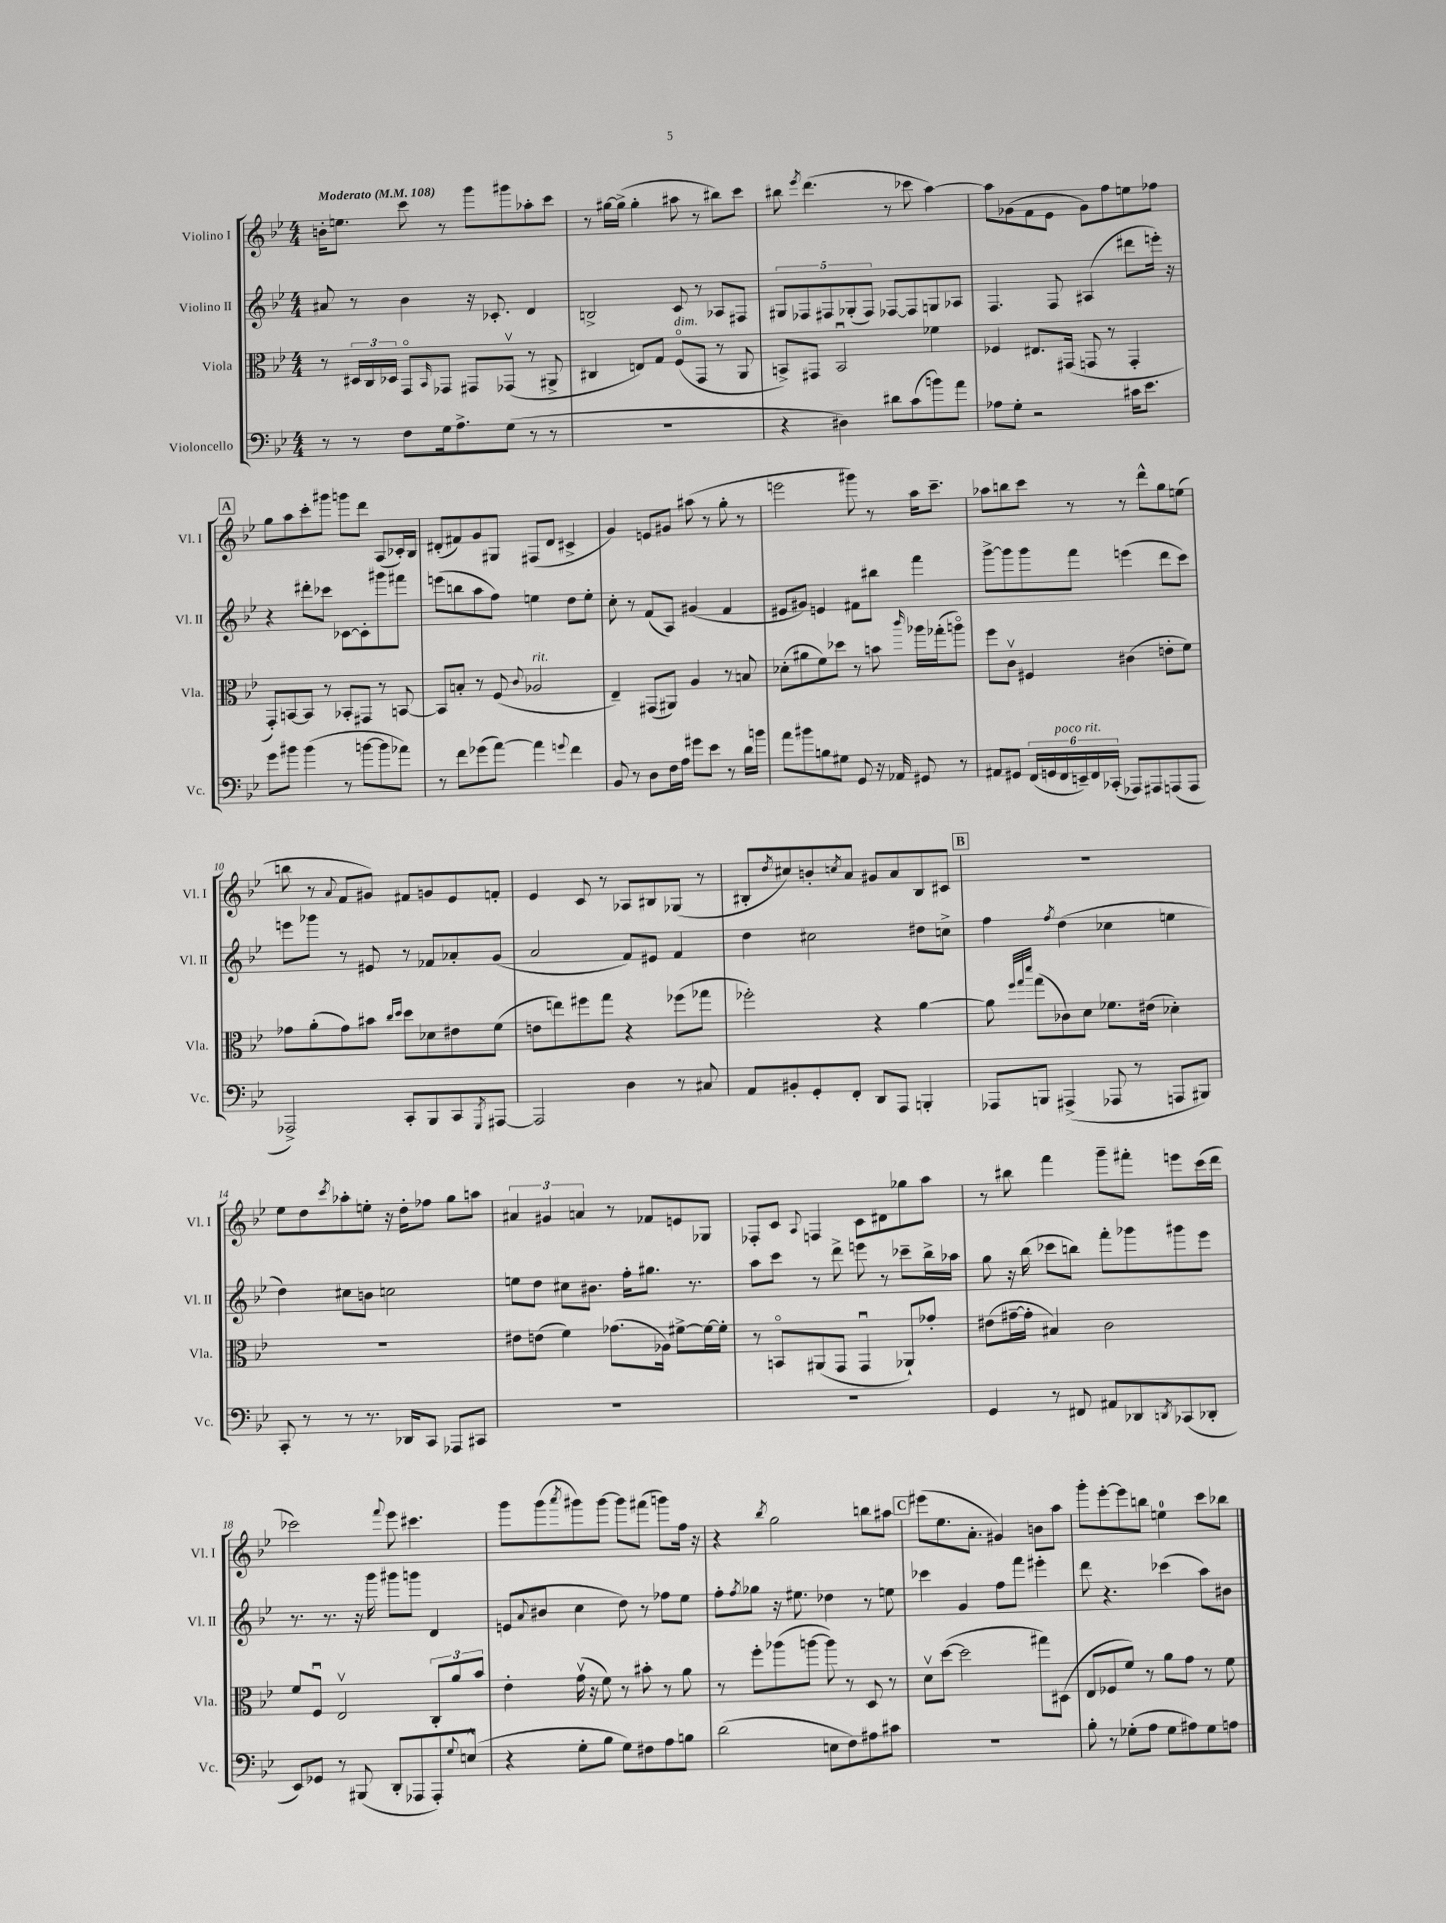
<<
\new StaffGroup <<
\new Staff = "s0" \with { instrumentName = "Violino I" shortInstrumentName = "Vl. I" } {
    \clef treble \key bes \major \numericTimeSignature \time 4/4 \tempo "Moderato" 4 = 108
    b'16-. e''8. c'''8 r8 g'''8 gis'''8 aes''8-. c'''8 |
    r8 gis''16~ gis''16->( gis''4-. ais''8 r8 bis''8) c'''8 |
    bis''8 \acciaccatura { ees'''8 } d'''4.( r8 ces'''8 a''4~) |
    a''8 ges'8( f'8 ees'8 ges'8) f''8 e''8 fes''8 |
    \mark \markup { \box "A" } g''8 a''8 c'''8-. gis'''8 g'''8 d'''8 a8( ces'16-.) bes16 |
    dis'8-.( fis'8) g'8 gis8 fis8( dis'8 cis'4-> |
    g'4) e'8 gis'8 ais''8( r8 g''8-. r8 |
    e'''2 gis'''8) r8 a''16 c'''8.-- |
    aes''8 b''8 c'''8 r8 r8 d'''8-^ g''8 e''8( |
    b''8 r8 \appoggiatura { a'8 } f'8 gis'8) fis'8 g'8 ees'8 f'8-. |
    ees'4 c'8 r8 aes8 bis8 ges8( r8 |
    bis8-. \acciaccatura { d''8 } cis''8) b'8-. \acciaccatura { c''8 } a'8 gis'8 a'8 bis8 cis'8 |
    \mark \markup { \box "B" } R1 |
    ees''8 d''8 \acciaccatura { c'''8 } aes''8-. e''8-. r16 d''16-. fes''8 g''8 a''8 |
    \tuplet 3/2 { ais'4 gis'4 a'4 } r8 fes'8 e'8 ges8 |
    fes8-. c'8 \appoggiatura { a8 } f4 c'8 dis'8 ges''8 a''8 |
    r8 bis''8 f'''4 g'''8-- fis'''8-. e'''8 c'''16( d'''16 |
    ces'''2) \appoggiatura { f'''8 } ees'''8 cis'''4. |
    g'''8 g'''8( \acciaccatura { a'''8 } gis'''8) gis'''8~ gis'''8 fis'''8( g'''8) f''16 r16 |
    r4 \acciaccatura { bes''8 } g''2 b''8 ais''8 |
    \mark \markup { \box "C" } eis'''8( ees''8. a'8.-. gis'4) b'8 a''8 |
    g'''8-. ees'''8~-. ees'''8 b''8 e''4-0 c'''8 bes''8 \bar "|." |
}
\new Staff = "s1" \with { instrumentName = "Violino II" shortInstrumentName = "Vl. II" } {
    \clef treble \key bes \major \numericTimeSignature \time 4/4
    ais'8 r8 bes'4 r16 ces'8.-. d'4 |
    b2-> c'8 r8 aes8 fis8 |
    \tuplet 5/4 { gis8 fes8 fis8 ges8-.( fis8) } fes8~ fes8 g8 aes8 |
    f4. f8 ais4( dis'''8 e'''16-.) r16 |
    \mark \markup { \box "A" } r4 dis'''8-. ces'''8 ces'8~ ces'8-. gis'''8 fis'''8 |
    e'''8( b''8 a''8 f''8) e''4 d''8 e''8-. |
    c''8-. r8 f'8( a8) gis'4( f'4 |
    eis'8 gis'8) e'4 fis'8 bis''8 f'''4 |
    g'''8~-> g'''8 g'''8 f'''8 e'''4( d'''8 c'''8) |
    e'''8 ges'''8 r8 eis'8 r8 fes'8 aes'8-. g'8( |
    a'2 f'8) eis'8 f'4 |
    d''4 cis''2 dis''8 c''8-> |
    \mark \markup { \box "B" } f''4 \acciaccatura { f''8 } d''4( ces''4 e''4 |
    d''4) cis''8 b'8 c''2 |
    e''8 d''8 cis''8 bis'8. f''16-. gis''8. r8. |
    a''8 c'''8 r8 d'''8-> e'''8 r8 ces'''8-- bes''16-> aes''16 |
    g''8 r16 bes''16( ces'''8 b''8) f'''8-. ges'''8 gis'''8 ees'''8 |
    r8. r8. r16 g'''16 gis'''8 g'''8 d'4 |
    e'8( \appoggiatura { a'8 } bis'8 c''4 d''8) r8 fes''8 ees''8 |
    f''8-. \acciaccatura { f''8 } ges''8 r16 eis''8. des''4 r8 e''8 |
    \mark \markup { \box "C" } ces'''4 g'4 f''8 f'''8 eis'''4-. |
    d'''8 r4. ces'''4( a''8) bis'8 \bar "|." |
}
\new Staff = "s2" \with { instrumentName = "Viola" shortInstrumentName = "Vla." } {
    \clef alto \key bes \major \numericTimeSignature \time 4/4
    r8 \tuplet 3/2 { dis16 c16 des16 } g,8\flageolet \grace { bes,16 } ges,8 gis,8 ges,8\upbow( r8 ais,8-> |
    cis4 e8) g8 f8\flageolet^\markup { \italic "dim." }( g,8 r8 a,8 |
    b,8->) gis,8 b,2\downbow fes'4 |
    fes4 eis8. gis,16( g,8 r8 g,4-. |
    \mark \markup { \box "A" } g,8-.) b,8~ b,8 r8 bes,8-. gis,8 r8 b,8~ |
    b,8 b8-. r8 f8( \appoggiatura { c'8 } aes2^\markup { \italic "rit." } |
    ees4--) gis,8( ais,8) a4 r8 b8 |
    des'8-.( ais'8 f'8) des''8 r8 b'8 \grace { c'''16 } aes''16 ges''16-.( a''8\flageolet) |
    f''8 c'8\upbow fis4 cis'4( e'8-. f'8) |
    ges'8 a'8-.( ges'8) bis'8 \grace { c''16 d''16 } d''8 des'8 eis'8 f'8( |
    e'8 e''8) fis''8 g''8 r4 fes''8( ges''8 |
    fes''2-.) r4 a'4~ |
    \mark \markup { \box "B" } a'8 \grace { f''32 g''32 d'''32 } g''8( ces'8) d'8 fes'8. eis'16( des'4-.) |
    R1 |
    eis'8 e'8( f'4) ges'8.( aes16) fis'8~-> fis'16~ fis'16-. |
    r8 b,8\flageolet ais,8( g,8 g,4\downbow aes,8-!) ges'8-. |
    eis'8( gis'16~-- gis'16-. bis4) c'2 |
    f'8 f8\downbow ees2\upbow \tuplet 3/2 { c8-. a'8 bes'8 } |
    ees'4-. g'16\upbow( r16 f'8) r8 bis'8-. r8 a'8 |
    r8 f''8-. aes''8( a''8~ a''8) r8 d8 r8 |
    \mark \markup { \box "C" } d'8\upbow d''8~( d''2 gis''8) dis8( |
    ees8 fes8 f'8) r8 a'8 g'8 r8 f'8 \bar "|." |
}
\new Staff = "s3" \with { instrumentName = "Violoncello" shortInstrumentName = "Vc." } {
    \clef bass \key bes \major \numericTimeSignature \time 4/4
    r8 r8 f8 g16 a8.-> g8( r8 r8 |
    R1 |
    r4 dis4) dis'8 c'8( b'8) a'8 |
    aes8 g8-. r2 cis'16 ees'8. |
    \mark \markup { \box "A" } g'8 bis'8 bis'4( r8 b'8~ b'8 aes'8) |
    r8 f'8 ges'8( a'8~) a'4 \appoggiatura { g'8 } f'4 |
    bes,8 r8 d8 f16 a16 gis'8 ees'8 r8 d'16 b'16 |
    a'8 bis'8 b8 gis8 g,8 r16 aes,16 gis,8 r8 |
    ais,8 gis,8 \tuplet 6/4 { f,16( g,16 f,16^\markup { \italic "poco rit." } e,16--) f,16 ces,16-.( } aes,,8) ais,,8 a,,8( a,,8 |
    aes,,2->) c,8-. bes,,8 c,8 \acciaccatura { g,,8 } ais,,8~ |
    ais,,2 d4 r8 cis8 |
    a,8 bis,8-. g,8-. f,8-. d,8 a,,8 b,,4-. |
    \mark \markup { \box "B" } aes,,8 b,,8 ais,,4->( aes,,8 r8 a,,8 bis,,8) |
    c,8-. r8 r8 r8. des,16 c,8 aes,,8 cis,8 |
    R1 |
    R1 |
    g,4 r8 fis,8 ais,8 des,8 \acciaccatura { d,8 } ces,8( des,8-. |
    ees,8) ges,8 r8 bis,,8( d,8-. aes,,8 aes,,8-.) \appoggiatura { g8 } e8-^( |
    r4 g8-. bes8 g8) fis8 a8 b8 |
    d'2( e8 f8) ais8 cis'8 |
    \mark \markup { \box "C" } R1 |
    bes8-. r8 ges8-.( a8 ges8 ais8) ges8 a8 \bar "|." |
}
>>
>>
